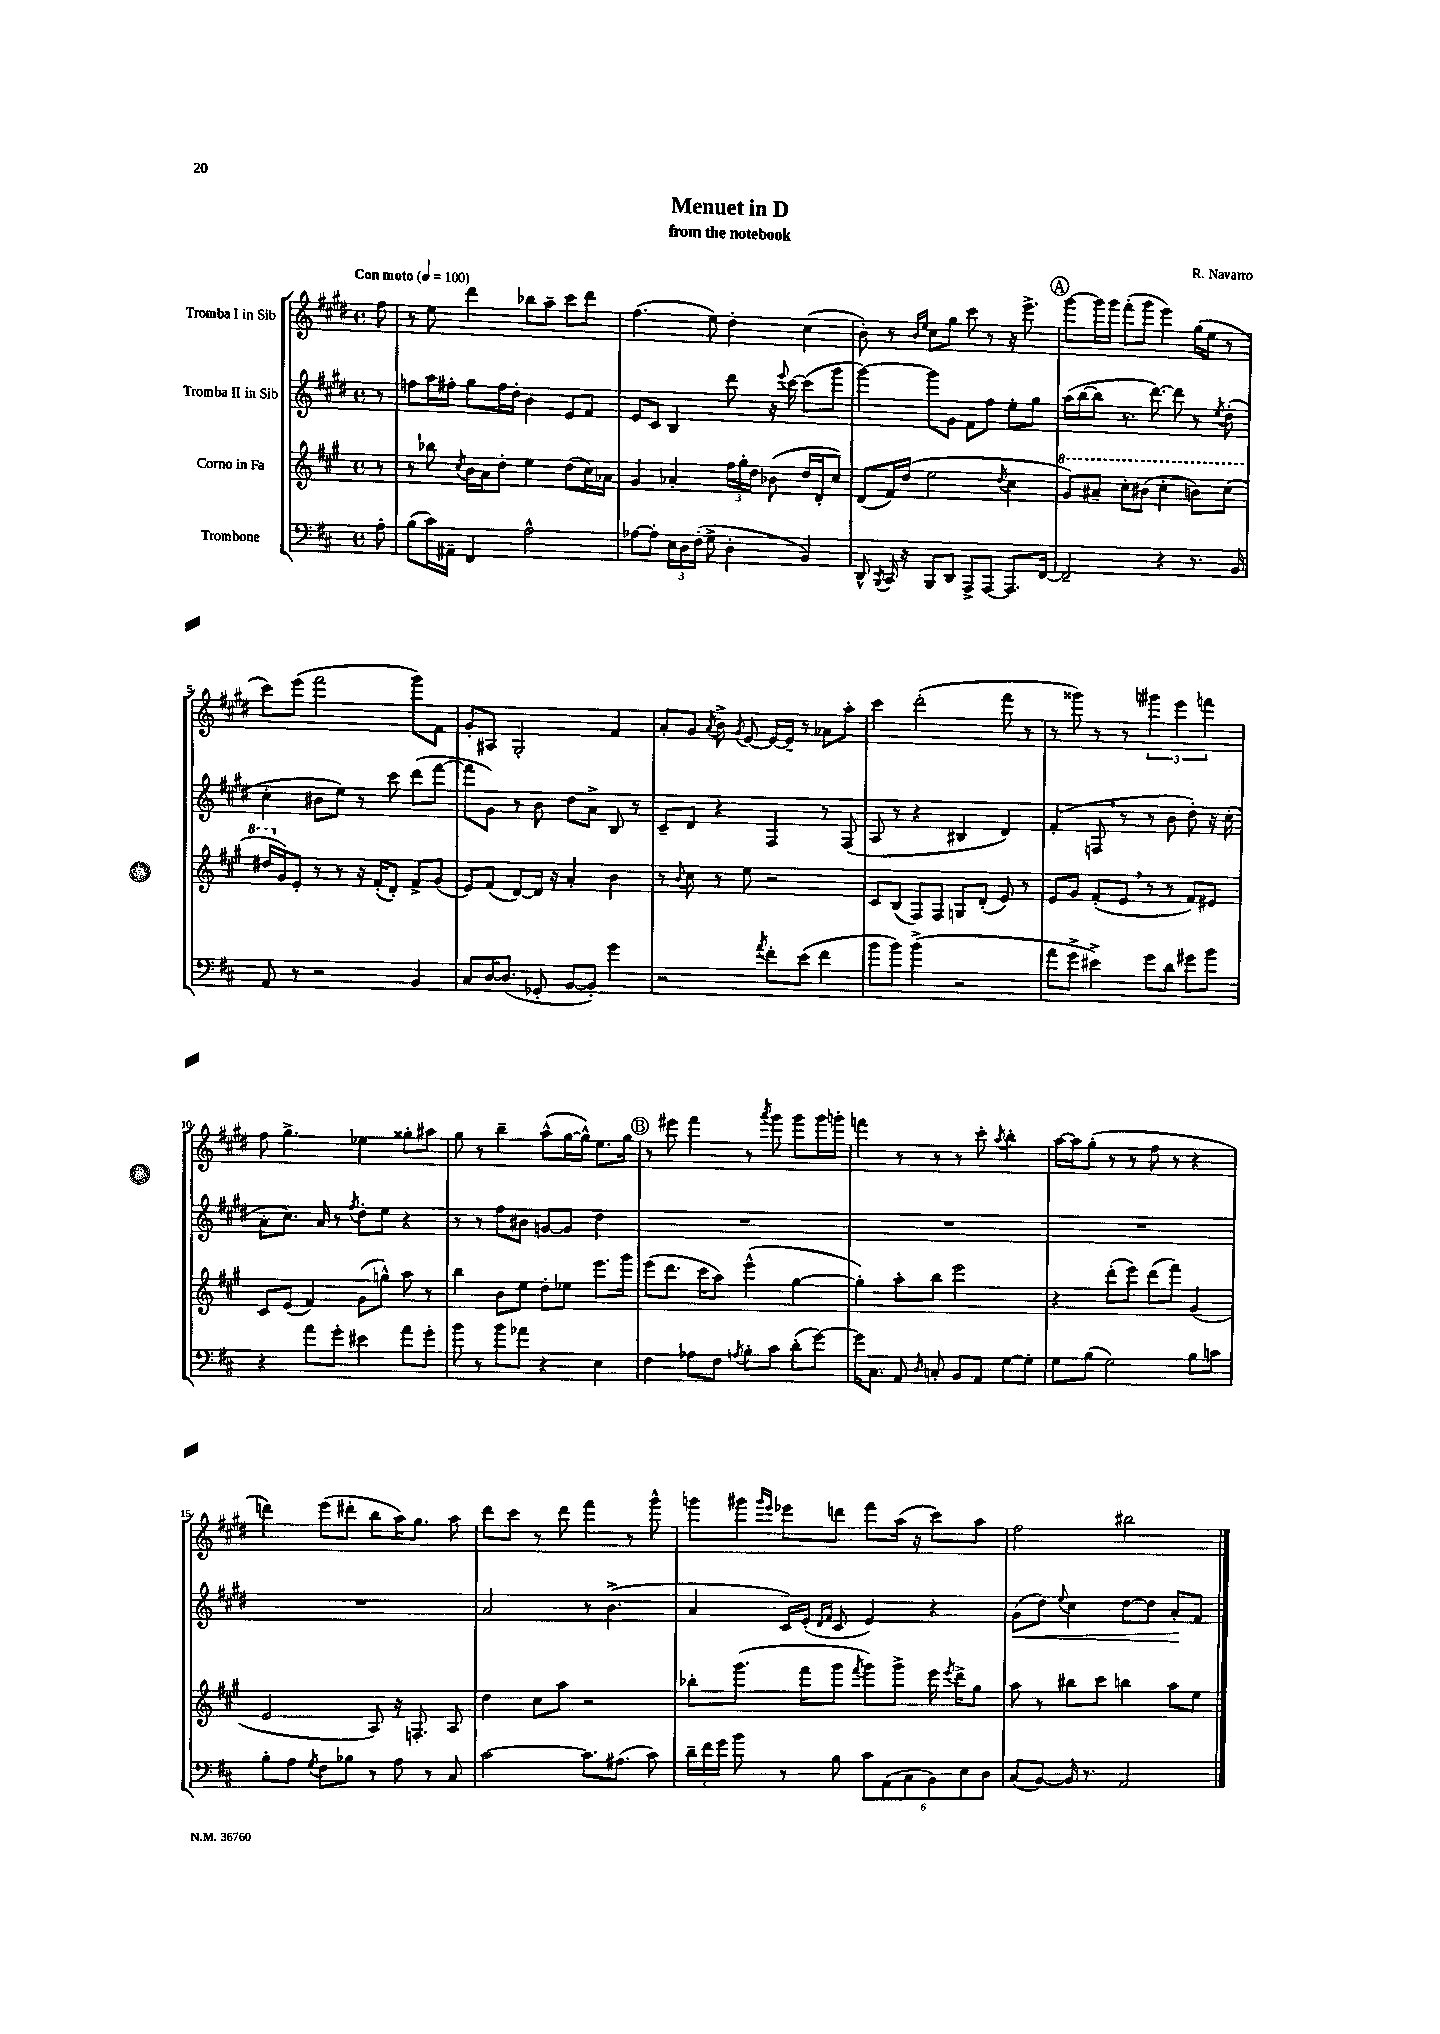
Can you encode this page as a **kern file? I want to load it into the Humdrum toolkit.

**kern	**kern	**kern	**kern
*staff4	*staff3	*staff2	*staff1
*clefF4	*clefG2	*clefG2	*clefG2
*k[f#c#]	*k[f#c#g#]	*k[f#c#g#d#]	*k[f#c#g#d#]
*M4/4	*M4/4	*M4/4	*M4/4
*met(c)	*met(c)	*met(c)	*met(c)
*MM100	*MM100	*MM100	*MM100
8A'	8r	8r	8ff#
=	=	=	=
(8B	8r	8ff	8r
16c#)	8bb-	16aa	8ee
16AA#~	.	16ff#'	.
.	8qcc#	.	.
4FF#	16b	8gg#	4ddd#
.	16a	.	.
.	8dd'	16ff#	.
.	.	16dd#'	.
2A^^	4ee	4b	8bb-
.	.	.	8aa~
.	(8dd	8e	8ccc#
.	16cc#)	8f#	8ddd#
.	16a-	.	.
=	=	=	=
[8A-	4g#	8e	(4.ff#
8A-']	.	8c#	.
24E	4a-'	4B	.
24D	.	.	.
(24F#'	.	.	.
8G^	.	.	8ee)
4D'	24ff#	8ddd#	4dd#'
.	24gg#'	.	.
.	24dd	.	.
.	(8b-	16r	.
.	.	8qqeee	.
.	.	[16ccc#	.
4BB)	16dd	(8ccc#]	(4cc#
.	16d'	.	.
.	8cc#)	8ggg#	.
=	=	=	=
8DD^^	(8d	[4ggg#)	8b')
8qBBB	.	.	.
16CC#	16f#)	.	8r
16r	(16dd	.	.
.	.	.	16qqb
.	.	.	16qqee
8BBB	2ee	8ggg#]	8cc#
8DD	.	8g#	8gg#
8AAA^	.	8f#	8ccc#
[8AAA	.	8ff#	8r
.	8qdd	.	.
8.AAA]	4cc#	8ee'	16r
.	.	.	8.eee^
.	.	8gg#	.
[16FF#	.	.	.
=	=	=	=
2FF#~]	8gg#)	(16aa	[8ggg#
.	.	[16bb	.
.	8aa#~	8bb]	16ggg#]
.	.	.	16ggg#
.	8ccc#'	8.r	(8fff#'
.	(8bb#	.	8ggg#
.	.	[8.ddd#)	.
4r	4ccc#'	.	4eee)
.	.	8ddd#]	.
8.r	8bb)	8r	(16gg#
.	.	.	16ee
.	.	8qee	.
.	(8ccc#	(8dd#'	8r
16BB	.	.	.
=	=	=	=
8AA	16ddd#	4cc#'	8ccc#)
.	16g#)	.	.
8r	8e'	.	(8eee
2r	8r	8b#	2fff#
.	8r	8ee)	.
.	16r	8r	.
.	(16f#'	.	.
.	8d')	8ccc#	.
4BB	8f#^	(8ddd#	8ggg#)
.	(8g#	[8fff#	8f#
=	=	=	=
8C#	8e)	8fff#]	8g#'
[16D	(8f#	8g#)	8A#
(8.D]	.	.	.
.	[8d)	8r	2G#'
8GG-'	16d]	8b	.
.	16r	.	.
[8BB	4a'	8dd#	.
8BB'])	.	8a^	.
4g	4b	8B	4f#
.	.	8r	.
=	=	=	=
2r	8r	8c#~	8a'
.	8qqb	.	.
.	8cc#	8d#	8g#
.	.	.	8qa
.	8r	4r	8b^
.	.	.	8qg#
.	8ee	.	[8e
8qa	.	.	.
8f#'	2r	4F#	16e_
.	.	.	16e~]
(8e	.	.	8r
4f#	.	8r	8a-
.	.	(8F#	8aa'
=	=	=	=
8b	8c#	8A	4ccc#
8b)	(8B	8r	.
(4b^	8F#)	4r	(2ddd#'
.	8F#	.	.
2r	8G	4B#	.
.	(8d'	.	.
.	8e)	4d#)	8fff#
.	8r	.	8r
=	=	=	=
8a	8e	(4f#'	8r
8g^	8g#	.	8ggg##)
4e#^)	(8f#'	8F	8r
.	8e	8r	8r
8g	8r	8r	6ggg#
8d	8r	8b	.
.	.	.	6eee
8g#	8f#)	8dd#')	.
.	.	.	6fff
8b	8e#	16r	.
.	.	(16cc#'	.
=	=	=	=
4r	8c#	8a'	8ff#
.	(8e	8.cc#)	4.gg#^
8a	4f#)	.	.
.	.	16a	.
8g'	.	8r	.
.	.	8qff#	.
4e#	(8g#	8dd#'	4ee-
.	8gg^^)	8ee	.
8a	8aa	4r	8gg##'
8g'	8r	.	8aa#
=	=	=	=
8b	4bb	8r	8gg#
8r	.	8r	8r
8b	8b	8ff#	4bb~
8a-	8ee	8b#	.
4r	8dd'	[8g	(8aa^^
.	8ee-	8g]	[16gg#
.	.	.	16gg#^^])
4E	8.eee	4dd#	8.ee
.	16ggg#	.	16gg#
=	=	=	=
4F#	(8eee	1r	8r
.	8.ddd	.	8eee#
8A-	.	.	4fff#
.	16ccc#	.	.
8F#	8aa)	.	.
8qA	.	.	.
8B'	(4eee^^	.	8r
.	.	.	8qaaa
8c#	.	.	8ggg#
(8d'	[4gg#	.	8ggg#
[8g)	.	.	16ggg#
.	.	.	16ggg'
=	=	=	=
16g]	4gg#'])	1r	4fff
8.C#	.	.	.
8AA	8aa'	.	8r
16qqD	.	.	.
8C'	8bb	.	8r
8BB	2eee	.	8r
8AA	.	.	8ccc#'
.	.	.	8qaa
[8G	.	.	4bb'
8G']	.	.	.
=	=	=	=
8G	4r	1r	[16aa
.	.	.	16aa]
(8B	.	.	(8gg#'
2G)	(8ddd'	.	8r
.	8eee)	.	8r
.	(8ddd	.	8ff#
.	8fff#)	.	8r
8B	(4g#	.	4r
8c	.	.	.
=	=	=	=
8B'	2e	1r	4ddd)
8A	.	.	.
8qG	.	.	.
8F#	.	.	(8eee
8B-	.	.	8ddd#'
8r	8A)	.	8bb
8A	16r	.	16aa)
.	8.F'	.	8.gg#
8r	.	.	.
8C#	8A	.	8aa
=	=	=	=
[2c#	4dd	2a	8ddd#
.	.	.	8ccc#
.	8cc#	.	8r
.	8aa	.	8ddd#
8.c#]	2r	8r	4fff#
.	.	(4.b^	.
(8.A#	.	.	.
.	.	.	8r
8c#)	.	.	8ggg#^^
=	=	=	=
24d~	8bb-'	4a	8ggg
24f#	.	.	.
24g	.	.	.
8b	(8.ggg#	.	8ggg#
.	.	.	16qqggg#
.	.	.	16qqeee
8r	.	16c#)	8eee-
.	16fff#	(16e'	.
.	.	16qqd#	.
.	.	16qqf#	.
8B	8ggg#	8c#	8ddd
.	8qfff#	.	.
12c#	8ggg#)	4e)	8fff#
(12AA	.	.	.
.	8ggg#^	.	(16aa
12C#	.	.	.
.	.	.	16r
12BB)	16eee	4r	8ccc#)
.	8qeee	.	.
.	16ddd^	.	.
12E	.	.	.
.	8gg#	.	8aa
12D	.	.	.
=	=	=	=
(8C#	8aa	(8g#	2ff#
[8BB)	8r	8dd#)	.
.	.	8qqee	.
16BB]	8bb#	4cc#	.
8.r	.	.	.
.	8ccc#	.	.
2AA	4bb	[8dd#	2bb#
.	.	8dd#]	.
.	8aa	8a'	.
.	8ee	8f#	.
==	==	==	==
*-	*-	*-	*-
